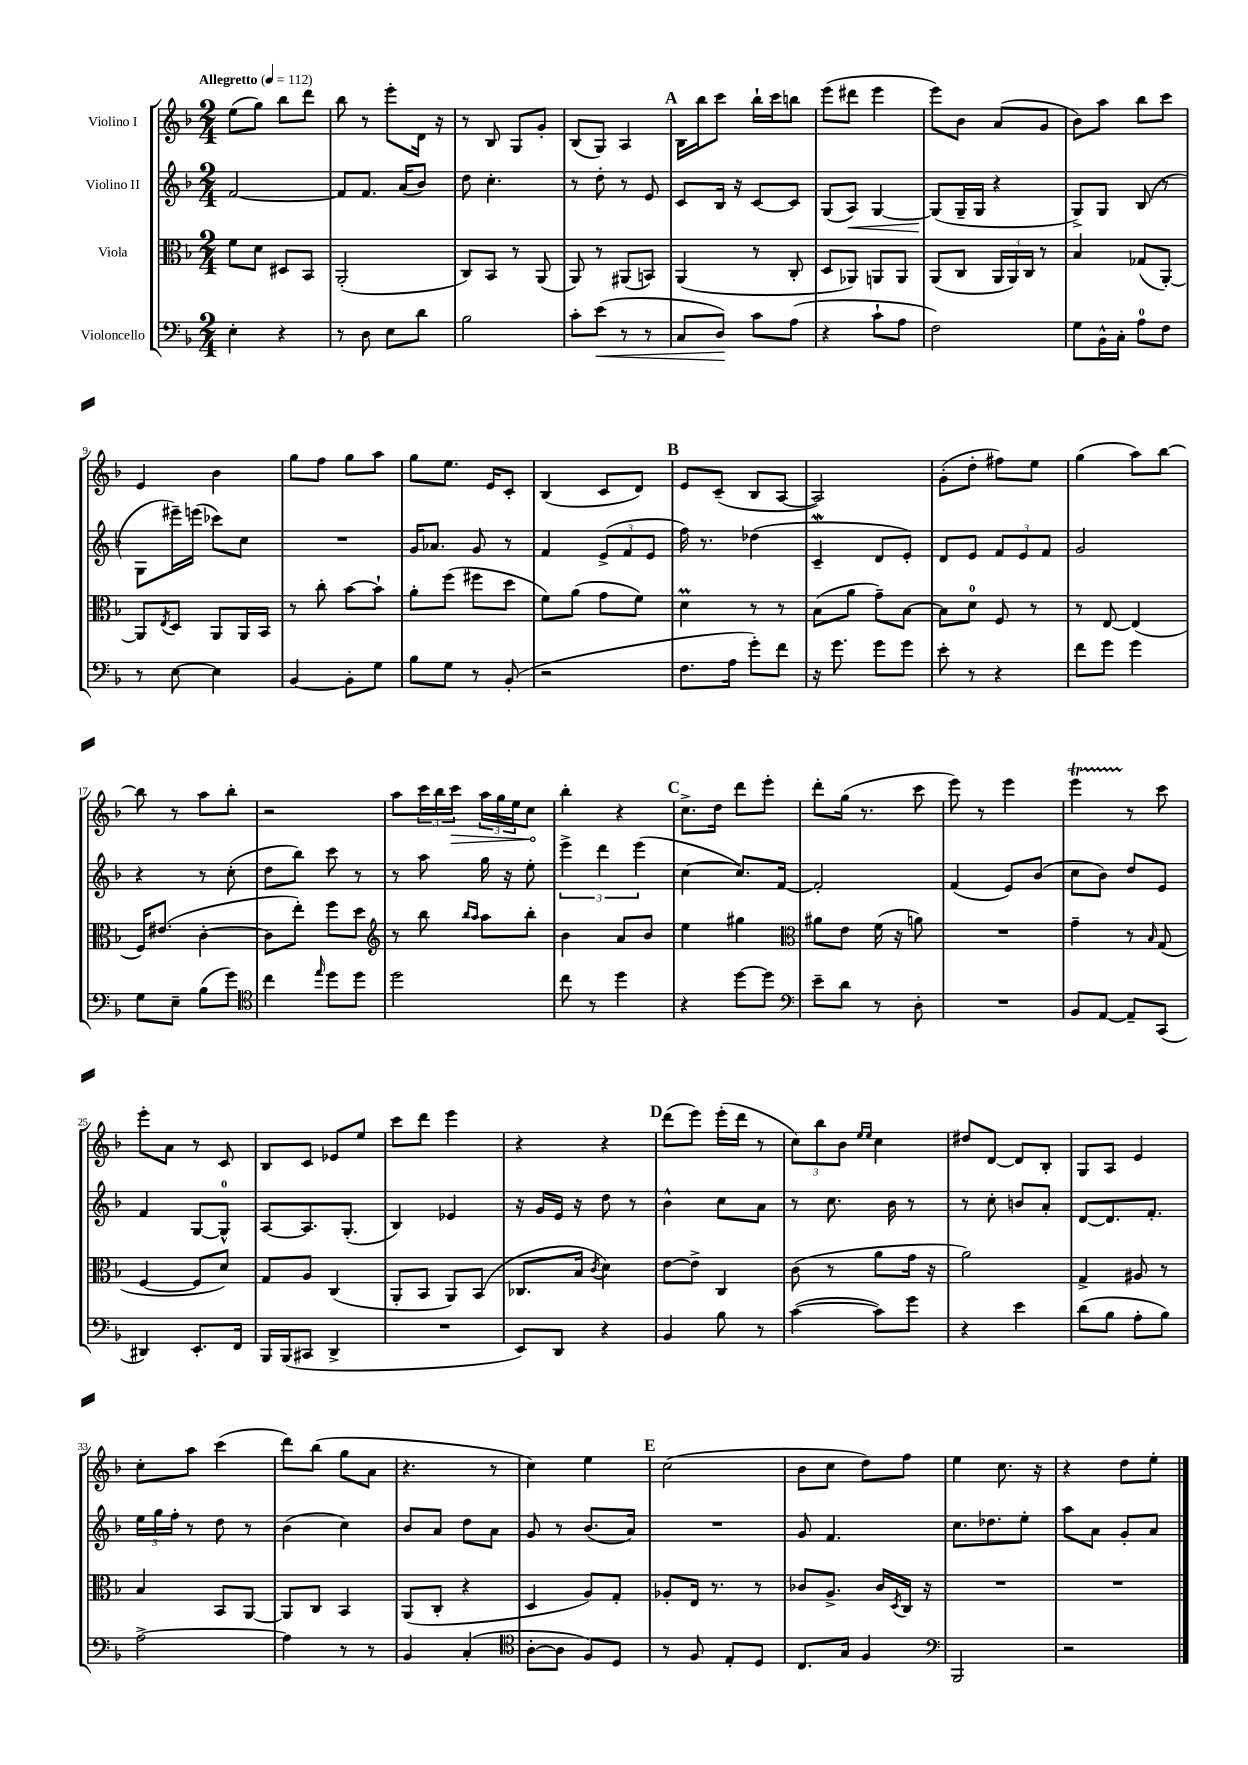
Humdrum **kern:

**kern	**dynam	**kern	**kern	**dynam	**kern	**dynam
*part4	*part4	*part3	*part2	*part2	*part1	*part1
*staff4	*staff4	*staff3	*staff2	*staff2	*staff1	*staff1
*I"Violoncello	*	*I"Viola	*I"Violino II	*	*I"Violino I	*
*clefF4	*	*clefC3	*clefG2	*	*clefG2	*
*k[b-]	*	*k[b-]	*k[b-]	*	*k[b-]	*
*M2/4	*	*M2/4	*M2/4	*	*M2/4	*
*MM112	*	*MM112	*MM112	*	*MM112	*
=1	=1	=1	=1	=1	=1	=1
!	!	!	!	!	!LO:TX:a:B:t=Allegretto	!
4E'\	.	8f\L	[2f/	.	(8ee\L	.
.	.	8d\J	.	.	8gg\J)	.
4r	.	8D#X/L	.	.	8bb-\L	.
.	.	8BB-/J	.	.	8ddd\J	.
=2	=2	=2	=2	=2	=2	=2
8r	.	(2AA'/	8f/L]	.	8bb-\	.
8D\	.	.	8.f/J	.	8r	.
8E\L	.	.	.	.	8eee'\L	.
.	.	.	(16a/KL	.	.	.
8d\J	.	.	8b-/J)	.	16d\Jk	.
.	.	.	.	.	16r	.
=3	=3	=3	=3	=3	=3	=3
2B-\	.	8C/L)	8dd\	.	8r	.
.	.	8BB-/J	4.cc'\	.	8B-/	.
.	.	8r	.	.	8G/L	.
.	.	(8AA/	.	.	8g'/J	.
=4	=4	=4	=4	=4	=4	=4
8c'\L	.	8AA/)	8r	.	(8B-/L	.
!	!LO:HP:b	!	!	!	!	!
(8e\J	<	8r	8dd'\	.	8G/J)	.
8r	.	(8AA#X/L	8r	.	4A/	.
8r	.	8BBn/J)	8e/	.	.	.
!!LO:REH:place=s1:t=A
=5	=5	=5	=5	=5	=5	=5
8C/L	.	(4AA/	8c/L	.	16B-\LL	.
.	.	.	.	.	16bb-\J	.
8D/J)	.	.	16B-/Jk	.	8ccc\J	.
.	.	.	16r	.	.	.
8c\L	[	8r	[8c/L	.	16bb-`\LL	.
.	.	.	.	.	16ccc\J	.
(8A\J	.	8C'/	8c/J]	.	8bbn\J	.
=6	=6	=6	=6	=6	=6	=6
4r	.	8D/L	(8G/L	.	(8eee\L	.
!	!	!	!	!LO:HP:b	!	!
.	.	8AA-X/J)	8A/J)	<	8ddd#X\J	.
8c`\L	.	8AAn/L	[4G/	.	4eee\	.
8A\J	.	8AA/J	.	.	.	.
=7	=7	=7	=7	=7	=7	=7
2F\)	.	(8AA/L	(8G/L]	.	8eee\L)	.
.	.	8C/J	16G~/L	[	8b-\J	.
.	.	.	16G/JJ	.	.	.
.	.	24AA/LL	4r	.	(8a/L	.
.	.	24AA/)	.	.	.	.
.	.	24C/JJ	.	.	.	.
.	.	8r	.	.	8g/J	.
=8	=8	=8	=8	=8	=8	=8
8G\L	.	4B-/	8G^/L)	.	8b-\L)	.
16BB-^^\L	.	.	8G/J	.	8aa\J	.
16C'\JJ	.	.	.	.	.	.
8A\L	.	(8G-X/L	(8B-/	.	8bb-\L	.
8F\J	.	[8AA'/J)	8r	.	8ccc\J	.
!!LO:LB:g=z
=9	=9	=9	=9	=9	=9	=9
8r	.	8AA/L]	8G\L	.	4e/	.
.	.	8qE/	.	.	.	.
[8E\	.	8D/J	16eee#X~\L)	.	.	.
.	.	.	(16eeen\JJ	.	.	.
4E\]	.	8AA/L	8ccc-X\L)	.	4b-\	.
.	.	16AA/L	8cc\J	.	.	.
.	.	16BB-/JJ	.	.	.	.
=10	=10	=10	=10	=10	=10	=10
[4BB-/	.	8r	2r	.	8gg\L	.
.	.	8cc'\	.	.	8ff\J	.
8BB-'\L]	.	[8b-\L	.	.	8gg\L	.
8G\J	.	8b-`\J]	.	.	8aa\J	.
=11	=11	=11	=11	=11	=11	=11
8B-\L	.	8a'\L	16g/KL	.	8gg\L	.
.	.	.	8.a-X/J	.	.	.
8G\J	.	(8ff\J	.	.	8.ee\J	.
8r	.	8ff#X\L	8g/	.	.	.
.	.	.	.	.	16e/KL	.
(8BB-'/	.	8dd\J	8r	.	8c'/J	.
=12	=12	=12	=12	=12	=12	=12
2r	.	8f\L)	4f/	.	(4B-/	.
.	.	(8a\J	.	.	.	.
.	.	8g\L	(12e^/L	.	8c/L	.
.	.	.	12f/	.	.	.
.	.	8f\J)	.	.	8d/J)	.
.	.	.	12e/J	.	.	.
!!LO:REH:place=s1:t=B
=13	=13	=13	=13	=13	=13	=13
8.F\L	.	4dM\	16ff\)	.	8e/L	.
.	.	.	8.r	.	.	.
.	.	.	.	.	(8c~/J	.
16A\Jk	.	.	.	.	.	.
8g'\L)	.	8r	(4dd-X\	.	8B-/L	.
8f\J	.	8r	.	.	[8A/J	.
=14	=14	=14	=14	=14	=14	=14
16r	.	(8B-\L	4cW~/	.	2A/])	.
8.g\	.	.	.	.	.	.
.	.	8a\J	.	.	.	.
8g\L	.	8g~\L)	8d/L	.	.	.
8g\J	.	[8B-\J	8e'/J)	.	.	.
=15	=15	=15	=15	=15	=15	=15
8e'\	.	8B-\L]	8d/L	.	(8g'\L	.
8r	.	8d\J	8e/J	.	8dd'\J	.
4r	.	8F/	12f/L	.	8ff#X\L)	.
.	.	.	12e/	.	.	.
.	.	8r	.	.	8ee\J	.
.	.	.	12f/J	.	.	.
=16	=16	=16	=16	=16	=16	=16
8f\L	.	8r	2g/	.	(4gg\	.
8g\J	.	[8E/	.	.	.	.
4g\	.	(4E/]	.	.	8aa\L)	.
.	.	.	.	.	[8bb-\J	.
!!LO:LB:g=z
=17	=17	=17	=17	=17	=17	=17
8G\L	.	16F/KL)	4r	.	8bb-\]	.
.	.	(8.e#X/J	.	.	.	.
8E~\J	.	.	.	.	8r	.
(8B-\L	.	[4c'\	8r	.	8aa\L	.
8g\J)	.	.	(8cc'\	.	8bb-'\J	.
=18	=18	=18	=18	=18	=18	=18
*clefC4	*	*	*	*	*	*
4cc\	.	8c\L]	8dd\L	.	2r	.
.	.	8ee'\J)	8bb-\J)	.	.	.
16qqee/	.	.	.	.	.	.
8dd\L	.	8ff\L	8ccc\	.	.	.
8dd\J	.	8dd\J	8r	.	.	.
=19	=19	=19	=19	=19	=19	=19
*	*	*clefG2	*	*	*	*
2dd\	.	8r	8r	.	8aa\L	.
.	.	8bb-\	8aa\	.	24ccc\L	.
.	.	.	.	.	24bb-\	.
!	!	!	!	!	!	!LO:HP:b
.	.	.	.	.	24ccc\JJ	>
.	.	16qqbb-/LL	.	.	.	.
.	.	16qqaa/JJ	.	.	.	.
.	.	8aa\L	16gg\	.	24aa\LL	.
.	.	.	.	.	24gg\	.
.	.	.	16r	.	.	.
.	.	.	.	.	24ee\J	.
.	.	8bb-'\J	8ee'\	.	8cc\J	.
.	.	.	.	.	.	]
=20	=20	=20	=20	=20	=20	=20
8cc\	.	4b-\	6eee^\	.	4bb-'\	.
8r	.	.	.	.	.	.
.	.	.	6ddd\	.	.	.
4dd\	.	8a/L	.	.	4r	.
.	.	.	(6eee\	.	.	.
.	.	8b-/J	.	.	.	.
!!LO:REH:place=s1:t=C
=21	=21	=21	=21	=21	=21	=21
4r	.	4ee\	[4cc\	.	8.cc^\L	.
.	.	.	.	.	16dd\Jk	.
[8dd\L	.	4gg#X\	8.cc/L])	.	8ddd\L	.
8dd\J]	.	.	.	.	8eee'\J	.
.	.	.	[16f/Jk	.	.	.
=22	=22	=22	=22	=22	=22	=22
*clefF4	*	*clefC3	*	*	*	*
8e~\L	.	8a#X\L	2f'/]	.	8ddd'\L	.
8d\J	.	8e\J	.	.	(16gg\Jk	.
.	.	.	.	.	8.r	.
8r	.	(16f\	.	.	.	.
.	.	16r	.	.	.	.
8D'\	.	8an\)	.	.	8ccc\	.
=23	=23	=23	=23	=23	=23	=23
2r	.	2r	(4f/	.	8eee\)	.
.	.	.	.	.	8r	.
.	.	.	8e/L)	.	4eee\	.
.	.	.	(8b-/J	.	.	.
=24	=24	=24	=24	=24	=24	=24
8BB-/L	.	4g~\	8cc\L	.	4eeet\	.
[8AA/J	.	.	8b-\J)	.	.	.
8AA~/L]	.	8r	8dd/L	.	8r	.
.	.	16qqB-/	.	.	.	.
(8CC/J	.	(8G/	8e/J	.	8ccc\	.
!!LO:LB:g=z
=25	=25	=25	=25	=25	=25	=25
4DD#X/)	.	[4F/	4f/	.	8eee'\L	.
.	.	.	.	.	8a\J	.
8.EE'/L	.	8F/L]	[8G/L	.	8r	.
.	.	8d/J)	8G^^/J]	.	8c/	.
16FF/Jk	.	.	.	.	.	.
=26	=26	=26	=26	=26	=26	=26
16BBB-/LL	.	8G/L	[8A/L	.	8B-/L	.
(16BBB-/J	.	.	.	.	.	.
8CC#X/J	.	8A/J	8.A/]	.	8c/J	.
4DD^/	.	(4C/	.	.	8e-X/L	.
.	.	.	(8.G'/J	.	.	.
.	.	.	.	.	8ee/J	.
=27	=27	=27	=27	=27	=27	=27
2r	.	8AA'/L	4B-/)	.	8ccc\L	.
.	.	8BB-/J	.	.	8ddd\J	.
.	.	8AA/L)	4e-X/	.	4eee\	.
.	.	(8BB-/J	.	.	.	.
=28	=28	=28	=28	=28	=28	=28
8EE/L)	.	8.C-X/L	16r	.	4r	.
.	.	.	16g/LL	.	.	.
8DD/J	.	.	16e/JJ	.	.	.
.	.	16B-/Jk	16r	.	.	.
.	.	8qc/	.	.	.	.
4r	.	4d\)	8dd\	.	4r	.
.	.	.	8r	.	.	.
!!LO:REH:place=s1:t=D
=29	=29	=29	=29	=29	=29	=29
4BB-/	.	[8e\L	4b-^^\	.	(8ddd\L	.
.	.	8e^\J]	.	.	8eee\J)	.
8B-\	.	4C/	8cc\L	.	(16eee'\LL	.
.	.	.	.	.	16ddd\JJ	.
8r	.	.	8a\J	.	8r	.
=30	=30	=30	=30	=30	=30	=30
([4c\	.	(8c\	8r	.	12cc\L)	.
.	.	.	.	.	12bb-\	.
.	.	8r	8.cc\	.	.	.
.	.	.	.	.	12b-\J	.
.	.	.	.	.	16qqee/LL	.
.	.	.	.	.	16qqee/JJ	.
8c\L])	.	8a\L	.	.	4cc\	.
.	.	.	16b-\	.	.	.
8g\J	.	16g\Jk	8r	.	.	.
.	.	16r	.	.	.	.
=31	=31	=31	=31	=31	=31	=31
4r	.	2a\)	8r	.	8dd#X/L	.
.	.	.	8cc'\	.	[8d/J	.
4e\	.	.	8bn/L	.	8d/L]	.
.	.	.	8a'/J	.	8B-'/J	.
=32	=32	=32	=32	=32	=32	=32
(8d\L	.	4G^/	[8d/L	.	8G/L	.
8B-\J	.	.	8.d/]	.	8A/J	.
8A'\L	.	8A#X/	.	.	4e/	.
.	.	.	8.f'/J	.	.	.
8B-\J)	.	8r	.	.	.	.
!!LO:LB:g=z
=33	=33	=33	=33	=33	=33	=33
[2A^\	.	4B-/	24ee\LL	.	8cc'\L	.
.	.	.	24gg\	.	.	.
.	.	.	24ff'\JJ	.	.	.
.	.	.	8r	.	8aa\J	.
.	.	8BB-/L	8dd\	.	(4ccc\	.
.	.	[8AA/J	8r	.	.	.
=34	=34	=34	=34	=34	=34	=34
4A\]	.	8AA/L]	(4b-\	.	8ddd\L)	.
.	.	8C/J	.	.	(8bb-\J	.
8r	.	4BB-/	4cc\)	.	8gg\L	.
8r	.	.	.	.	8a\J	.
=35	=35	=35	=35	=35	=35	=35
4BB-/	.	(8AA/L	8b-/L	.	4.r	.
.	.	8C'/J	8a/J	.	.	.
(4C'/	.	4r	8dd\L	.	.	.
.	.	.	8a\J	.	8r	.
=36	=36	=36	=36	=36	=36	=36
*clefC4	*	*	*	*	*	*
[8A'\L	.	4D/	8g/	.	4cc\)	.
8A\J]	.	.	8r	.	.	.
8F/L)	.	8A/L)	(8.b-/L	.	4ee\	.
8D/J	.	8G'/J	.	.	.	.
.	.	.	16a/Jk)	.	.	.
!!LO:REH:place=s1:t=E
=37	=37	=37	=37	=37	=37	=37
8r	.	8A-X'/L	2r	.	(2cc\	.
8F/	.	16E/Jk	.	.	.	.
.	.	8.r	.	.	.	.
8E'/L	.	.	.	.	.	.
8D/J	.	8r	.	.	.	.
=38	=38	=38	=38	=38	=38	=38
8.C/L	.	8c-X/L	8g/	.	8b-\L	.
.	.	8.A^/J	4.f/	.	8cc\J	.
16G/Jk	.	.	.	.	.	.
4F/	.	.	.	.	8dd\L)	.
.	.	16c-/LL	.	.	.	.
.	.	8qD/	.	.	.	.
.	.	16C/JJ	.	.	8ff\J	.
.	.	16r	.	.	.	.
=39	=39	=39	=39	=39	=39	=39
*clefF4	*	*	*	*	*	*
2BBB-/	.	2r	8.cc\L	.	4ee\	.
.	.	.	8.dd-X\	.	.	.
.	.	.	.	.	8.cc\	.
.	.	.	8ee'\J	.	.	.
.	.	.	.	.	16r	.
=40	=40	=40	=40	=40	=40	=40
2r	.	2r	8aa\L	.	4r	.
.	.	.	8a\J	.	.	.
.	.	.	8g'/L	.	8dd\L	.
.	.	.	8a/J	.	8ee'\J	.
==	==	==	==	==	==	==
*-	*-	*-	*-	*-	*-	*-
